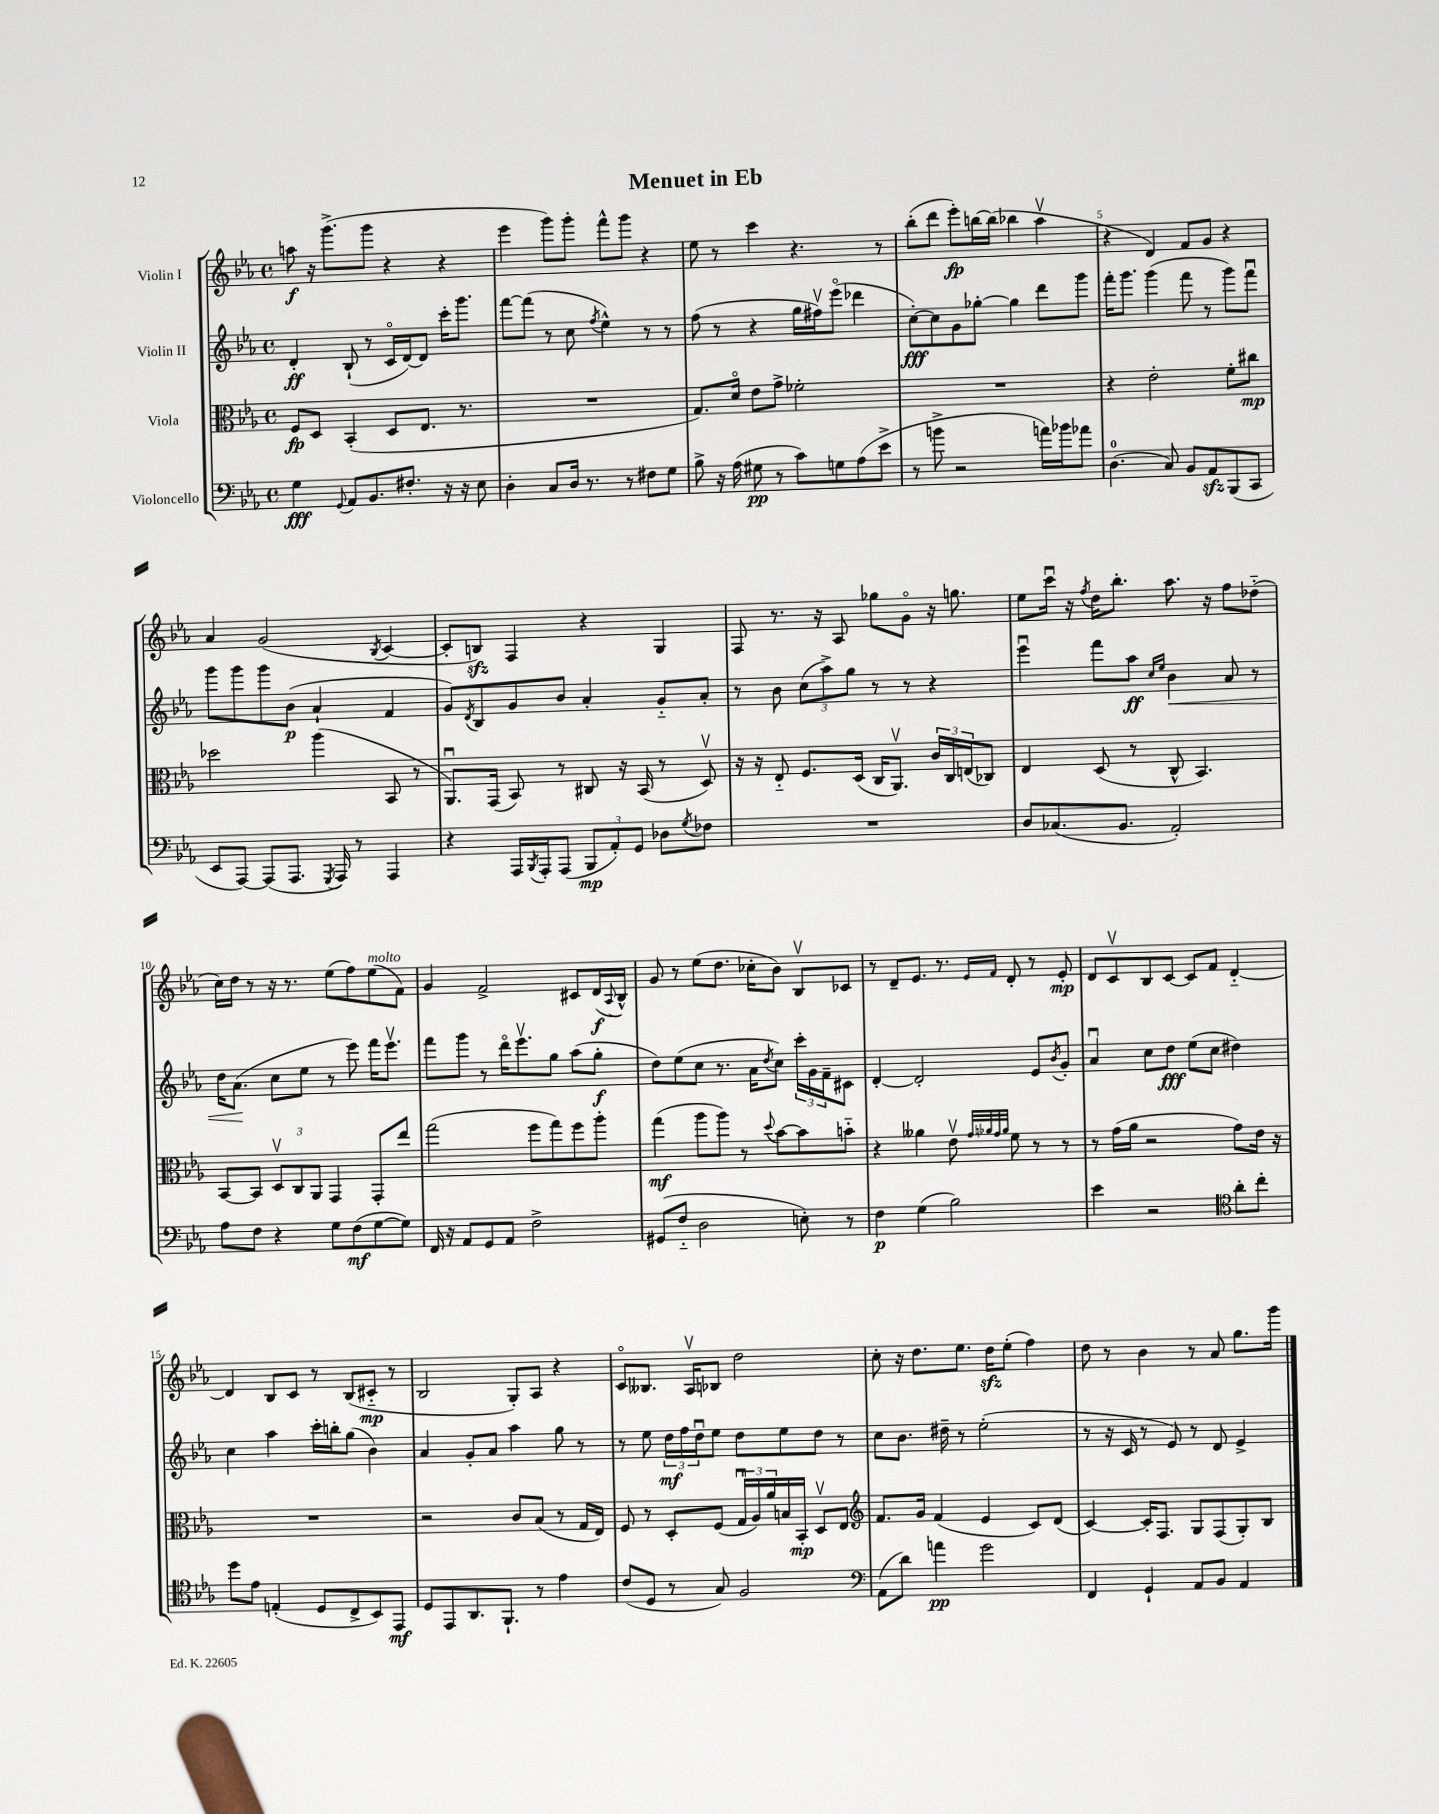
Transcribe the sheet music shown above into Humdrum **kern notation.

**kern	**dynam	**kern	**dynam	**kern	**dynam	**kern	**dynam
*part4	*part4	*part3	*part3	*part2	*part2	*part1	*part1
*staff4	*staff4	*staff3	*staff3	*staff2	*staff2	*staff1	*staff1
*I"Violoncello	*	*I"Viola	*	*I"Violin II	*	*I"Violin I	*
*clefF4	*	*clefC3	*	*clefG2	*	*clefG2	*
*k[b-e-a-]	*	*k[b-e-a-]	*	*k[b-e-a-]	*	*k[b-e-a-]	*
*M4/4	*	*M4/4	*	*M4/4	*	*M4/4	*
*met(c)	*	*met(c)	*	*met(c)	*	*met(c)	*
=1	=1	=1	=1	=1	=1	=1	=1
4G\	fff	8F/L	fp	4d'/	ff	8aan\	f
.	.	8D/J	.	.	.	16r	.
.	.	.	.	.	.	(8.ggg^\L	.
8qqGG/	.	.	.	.	.	.	.
8AA-/L	.	(4BB-'/	.	(8B-`/	.	.	.
8.BB-/	.	.	.	8r	.	8ggg\J	.
.	.	8D/L	.	16c/LL	.	4r	.
8.F#X'/J	.	.	.	[16d/J)	.	.	.
.	.	8.E-/J	.	8d/J]	.	.	.
16r	.	.	.	16ccc'\KL	.	4r	.
16r	.	8.r	.	8.ggg\J	.	.	.
8E-\	.	.	.	.	.	.	.
=2	=2	=2	=2	=2	=2	=2	=2
4D'\	.	1r	.	[8fff\L	.	4eee-\	.
.	.	.	.	(8fff\J]	.	.	.
8C/L	.	.	.	8r	.	8ggg\L)	.
16D/Jk	.	.	.	8cc\	.	8ggg'\J	.
8.r	.	.	.	.	.	.	.
.	.	.	.	8qff/	.	.	.
.	.	.	.	4ee-^^\)	.	8fff^^\L	.
8r	.	.	.	.	.	8ggg\J	.
8F#X\L	.	.	.	8r	.	4r	.
8G\J	.	.	.	8r	.	.	.
=3	=3	=3	=3	=3	=3	=3	=3
8B-^\	.	8.G/L)	.	(8ff\	.	8ee-\	.
16r	.	.	.	8r	.	8r	.
(16A-\	.	16d/Jk	.	.	.	.	.
8G#X\	pp	8e-\L	.	4r	.	4ccc\	.
8r	.	8g^\J	.	.	.	.	.
8c\L)	.	2f-X'\	.	16gg\LL	.	4.r	.
.	.	.	.	16ff#Xv\J)	.	.	.
8Gn\	.	.	.	(8eee-\J	.	.	.
(8A-\	.	.	.	4ddd-X\	.	.	.
8e-^\J	.	.	.	.	.	8r	.
=4	=4	=4	=4	=4	=4	=4	=4
8r	.	1r	.	[8cc'\L)	fff	(8bb-'\L	.
8bn^\	.	.	.	8cc\]	.	8ddd\J	.
2r	.	.	.	8g\	.	8eee-'\L)	fp
.	.	.	.	[8gg-X'\J	.	[16bbn\L	.
.	.	.	.	.	.	(16bb\JJ]	.
.	.	.	.	4gg-\]	.	4bb-X\	.
16an\LL)	.	.	.	8ddd\L	.	4aa-v\	.
16b-X\J	.	.	.	.	.	.	.
8a-X\J	.	.	.	8ggg\J	.	.	.
=5	=5	=5	=5	=5	=5	=5	=5
(4.D\	.	4r	.	16fff'\KL	.	4r	.
.	.	.	.	8.ggg\J	.	.	.
.	.	2e-'\	.	(4ggg\	.	4d/)	.
8C/)	.	.	.	.	.	.	.
8BB-/L	.	.	.	8fff\	.	8f/L	.
8AA-zz/	.	.	.	8r	.	8g/J	.
(8BBB-/	.	8f'\L	.	8ggg\L)	.	4r	.
8CC/J	.	8cc#X\J	mp	8fffu\J	.	.	.
!!LO:LB:g=z
=6	=6	=6	=6	=6	=6	=6	=6
8EE-/L	.	2dd-X\	.	8ggg\L	.	4a-/	.
[8AAA-/J)	.	.	.	8ggg\	.	.	.
(8AAA-/L]	.	.	.	8ggg\	.	(2g/	.
8.AAA-/J	.	.	.	(8b-\J	p	.	.
.	.	(4aa-\	.	4a-`/	.	.	.
8qGGG/	.	.	.	.	.	.	.
16AAA-/)	.	.	.	.	.	.	.
8r	.	.	.	.	.	.	.
.	.	.	.	.	.	8qB-/	.
4AAA-/	.	8BB-/	.	4f/	.	[4c/	.
.	.	8r	.	.	.	.	.
=7	=7	=7	=7	=7	=7	=7	=7
4r	.	8.AA-u/L)	.	8g/L)	.	8c'/L]	.
.	.	.	.	8qd/	.	.	.
.	.	.	.	8B-/	.	8Bnzz/J)	.
.	.	(16GG/Jk	.	.	.	.	.
16AAA-/LL	.	8BB-/)	.	8g/	.	4F/	.
8qBBB-/	.	.	.	.	.	.	.
16AAA-'/J	.	.	.	.	.	.	.
(8AAA-/J	.	8r	.	8b-/J	.	.	.
12BBB-/L	mp	8C#X/	.	4a-'/	.	4r	.
12AA-'/)	.	.	.	.	.	.	.
.	.	16r	.	.	.	.	.
12GG/J	.	.	.	.	.	.	.
.	.	(16BB-/	.	.	.	.	.
8D-X\L	.	8r	.	8g/L	.	4G/	.
8qG/	.	.	.	.	.	.	.
8F-X\J	.	8Dv/)	.	8a-'/J	.	.	.
=8	=8	=8	=8	=8	=8	=8	=8
1r	.	16r	.	8r	.	8F/	.
.	.	16r	.	.	.	.	.
.	.	8E-/	.	8b-\	.	8.r	.
.	.	8.F/L	.	(12cc\L	.	.	.
.	.	.	.	.	.	16r	.
.	.	.	.	12aa-^\)	.	.	.
.	.	.	.	.	.	8A-/	.
.	.	.	.	12gg\J	.	.	.
.	.	(16D/Jk	.	.	.	.	.
.	.	16C/KL	.	8r	.	8gg-X\L	.
.	.	8.AA-v/J)	.	.	.	.	.
.	.	.	.	8r	.	8g\J	.
.	.	24c/LL	.	4r	.	16r	.
.	.	24C/	.	.	.	.	.
.	.	.	.	.	.	8.ggn\	.
.	.	(24En/J	.	.	.	.	.
.	.	8C-X/J)	.	.	.	.	.
=9	=9	=9	=9	=9	=9	=9	=9
8D/L	.	4E-/	.	4eee-u\	.	8ee-\L	.
(8.C-X/	.	.	.	.	.	16cccu\Jk	.
.	.	.	.	.	.	16r	.
.	.	.	.	.	.	8qff/	.
.	.	(8D/	.	8fff\L	.	16dd\KL	.
8.BB-/J	.	.	.	.	.	8.bb-'\J	.
.	.	8r	.	8aa-\J	ff	.	.
.	.	.	.	16qqcc/LL	.	.	.
.	.	.	.	16qqee-/JJ	.	.	.
!	!	!	!	!	!LO:HP:b	!	!
2AA-'/)	.	8C^^/	.	4b-\	<	8.aa-\	.
.	.	4.BB-/)	.	.	.	.	.
.	.	.	.	.	.	16r	.
.	.	.	.	8a-/	.	8ff\L	.
.	.	.	.	8r	.	(8dd-X\J	.
!!LO:LB:g=z
=10	=10	=10	=10	=10	=10	=10	=10
8A-\L	.	[8BB-/L	.	16dd\KL	.	16cc\LL)	.
.	.	.	.	(8.a-\J	.	16dd\JJ	.
8F\J	.	8BB-/J]	.	.	.	8r	.
4r	.	12Dv/L	.	8cc\L	[	16r	.
.	.	.	.	.	.	8.r	.
.	.	12C/	.	.	.	.	.
.	.	.	.	8ee-\J	.	.	.
.	.	12AA-/J	.	.	.	.	.
8G\L	.	4GG/	.	8r	.	(8ee-\L	.
(8F\	mf	.	.	8eee-\)	.	8ff\)	.
!	!	!	!	!	!	!LO:TX:a:i:t=molto	!
[8G\	.	8GG'/L	.	16fff\KL	.	(8ee-\	.
.	.	.	.	8.eee-v\J	.	.	.
8G\J])	.	8ee-/J	.	.	.	8f\J)	.
=11	=11	=11	=11	=11	=11	=11	=11
16FF/	.	(2gg\	.	8fff\L	.	4g/	.
16r	.	.	.	.	.	.	.
8AA-/L	.	.	.	8ggg\J	.	.	.
8GG/	.	.	.	8r	.	2f^/	.
8AA-/J	.	.	.	16ddd\KL	.	.	.
.	.	.	.	8.eee-v\	.	.	.
2F^\	.	8ff\L	.	.	.	.	.
.	.	8gg\)	.	8gg\J	.	.	.
.	.	8ff\	.	(8aa-\L	.	8c#X/L	.
.	.	8aa-'\J	.	8gg'\J	f	(16d/L	f
.	.	.	.	.	.	8qqA-/	.
.	.	.	.	.	.	16B-^^/JJ)	.
=12	=12	=12	=12	=12	=12	=12	=12
(8GG#X/L	.	(4gg\	mf	8dd\L)	.	8g/	.
8F/J	.	.	.	(8ee-\	.	8r	.
2D\	.	8aa-\L	.	8cc\J	.	(8ee-\L	.
.	.	8aa-\J)	.	8.r	.	8.dd\J	.
.	.	8r	.	.	.	.	.
.	.	.	.	16a-\KL	.	16cc-X'\KL	.
.	.	8qqdd/	.	8qdd/	.	.	.
.	.	[8b-\L	.	8cc\J)	.	8b-\J)	.
8En'\)	.	8b-\]	.	24ccc'\LL	.	8B-v/L	.
.	.	.	.	24g\	.	.	.
.	.	.	.	24f~\J	.	.	.
8r	.	8bn\J	.	8c#X\J	.	8c-X/J	.
=13	=13	=13	=13	=13	=13	=13	=13
4F\	p	4r	.	[4d'/	.	8r	.
.	.	.	.	.	.	8d~/L	.
(4G\	.	4a--X\	.	2d'/]	.	8.e-/J	.
.	.	.	.	.	.	8.r	.
2B-\)	.	8e-v\	.	.	.	.	.
.	.	32qqg/LLL	.	.	.	.	.
.	.	32qqa-X/	.	.	.	.	.
.	.	32qqg/	.	.	.	16qqe-/LL	.
.	.	32qqa-/JJJ	.	.	.	16qqf/JJ	.
.	.	8f\	.	.	.	8d'/	.
.	.	8r	.	8e-/L	.	8r	.
.	.	.	.	8qb-/	.	.	.
.	.	8r	.	8g'/J	.	8e-'/	mp
=14	=14	=14	=14	=14	=14	=14	=14
4e-\	.	8r	.	4a-u/	.	8d/L	.
.	.	(16g\LL	.	.	.	8cv/	.
.	.	16a-\JJ	.	.	.	.	.
2r	.	2r	.	8cc\L	.	8B-/	.
.	.	.	.	8dd\J	fff	[8c/J	.
.	.	.	.	(8ee-\L	.	8c/L]	.
.	.	.	.	8cc\J	.	8f/J	.
*clefC4	*	*	*	*	*	*	*
8a-'\L	.	8g\L)	.	4dd#X\)	.	[4d/	.
8cc'\J	.	16e-\Jk	.	.	.	.	.
.	.	16r	.	.	.	.	.
!!LO:LB:g=z
=15	=15	=15	=15	=15	=15	=15	=15
8dd\L	.	1r	.	4cc\	.	4d/]	.
8e-\J	.	.	.	.	.	.	.
(4En'/	.	.	.	4aa-\	.	8B-/L	.
.	.	.	.	.	.	8c/J	.
8D/L	.	.	.	16ccc'\LL	.	8r	.
.	.	.	.	16bbn'\J	.	.	.
8C^/	.	.	.	(8gg\J	.	(8B-/L	.
8BB-/)	.	.	.	4b-\)	.	8c#X/J	mp
8EE-/J	mf	.	.	.	.	8r	.
=16	=16	=16	=16	=16	=16	=16	=16
8D/L	.	2r	.	4a-/	.	2B-/	.
8EE-/	.	.	.	.	.	.	.
8.AA-/	.	.	.	8g'/L	.	.	.
.	.	.	.	8a-/J	.	.	.
8.FF`/J	.	.	.	.	.	.	.
.	.	8c/L	.	4aa-\	.	8G'/L)	.
8r	.	(8B-/J	.	.	.	8A-/J	.
4e-\	.	8r	.	8gg\	.	4r	.
.	.	16G/LL	.	8r	.	.	.
.	.	16E-/JJ)	.	.	.	.	.
=17	=17	=17	=17	=17	=17	=17	=17
(8c/L	.	8F/	.	8r	.	8c/L	.
8D/J	.	8r	.	8ee-\	.	8.B--X/J	.
8r	.	8D'/L	.	24dd\LL	mf	.	.
.	.	.	.	24ff\	.	.	.
.	.	.	.	.	.	16A-v/KL	.
.	.	.	.	24ddu\J	.	.	.
8G/)	.	(8F/J	.	8ee-\J	.	8B-X/J	.
2F/	.	24Gu/LL	.	8dd\L	.	2dd\	.
.	.	24A-/)	.	.	.	.	.
.	.	24a-/	.	.	.	.	.
.	.	16Bn/	.	8ee-\	.	.	.
.	.	16BB-'/JJ	mp	.	.	.	.
.	.	8Dv/L	.	8dd\J	.	.	.
.	.	8E-/J	.	8r	.	.	.
=18	=18	=18	=18	=18	=18	=18	=18
*clefF4	*	*clefG2	*	*	*	*	*
(8AA-\L	.	8.f/L	.	8cc\L	.	8cc'\	.
8d\J)	.	.	.	8.b-\J	.	16r	.
.	.	16g/Jk	.	.	.	8.dd\L	.
4an\	pp	(4f/	.	.	.	.	.
.	.	.	.	16dd#X~\	.	.	.
.	.	.	.	8r	.	8.ee-\J	.
2g\	.	4e-/	.	(2ee-'\	.	.	.
.	.	.	.	.	.	16ddzz\KL	.
.	.	.	.	.	.	(8ee-'\J	.
.	.	8c/L)	.	.	.	4ff\)	.
.	.	(8d/J	.	.	.	.	.
=19	=19	=19	=19	=19	=19	=19	=19
4FF/	.	[4c/)	.	8r	.	8dd\	.
.	.	.	.	16r	.	8r	.
.	.	.	.	16c/	.	.	.
4GG`/	.	16c'/KL]	.	8r	.	4b-\	.
.	.	8.F/J	.	.	.	.	.
.	.	.	.	8e-/)	.	.	.
8AA-/L	.	8G/L	.	8r	.	8r	.
8BB-/J	.	(8F/	.	8d/	.	8a-/	.
4AA-/	.	8G'/)	.	4e-^/	.	8.gg\L	.
.	.	8B-/J	.	.	.	.	.
.	.	.	.	.	.	16ggg\Jk	.
==	==	==	==	==	==	==	==
*-	*-	*-	*-	*-	*-	*-	*-
